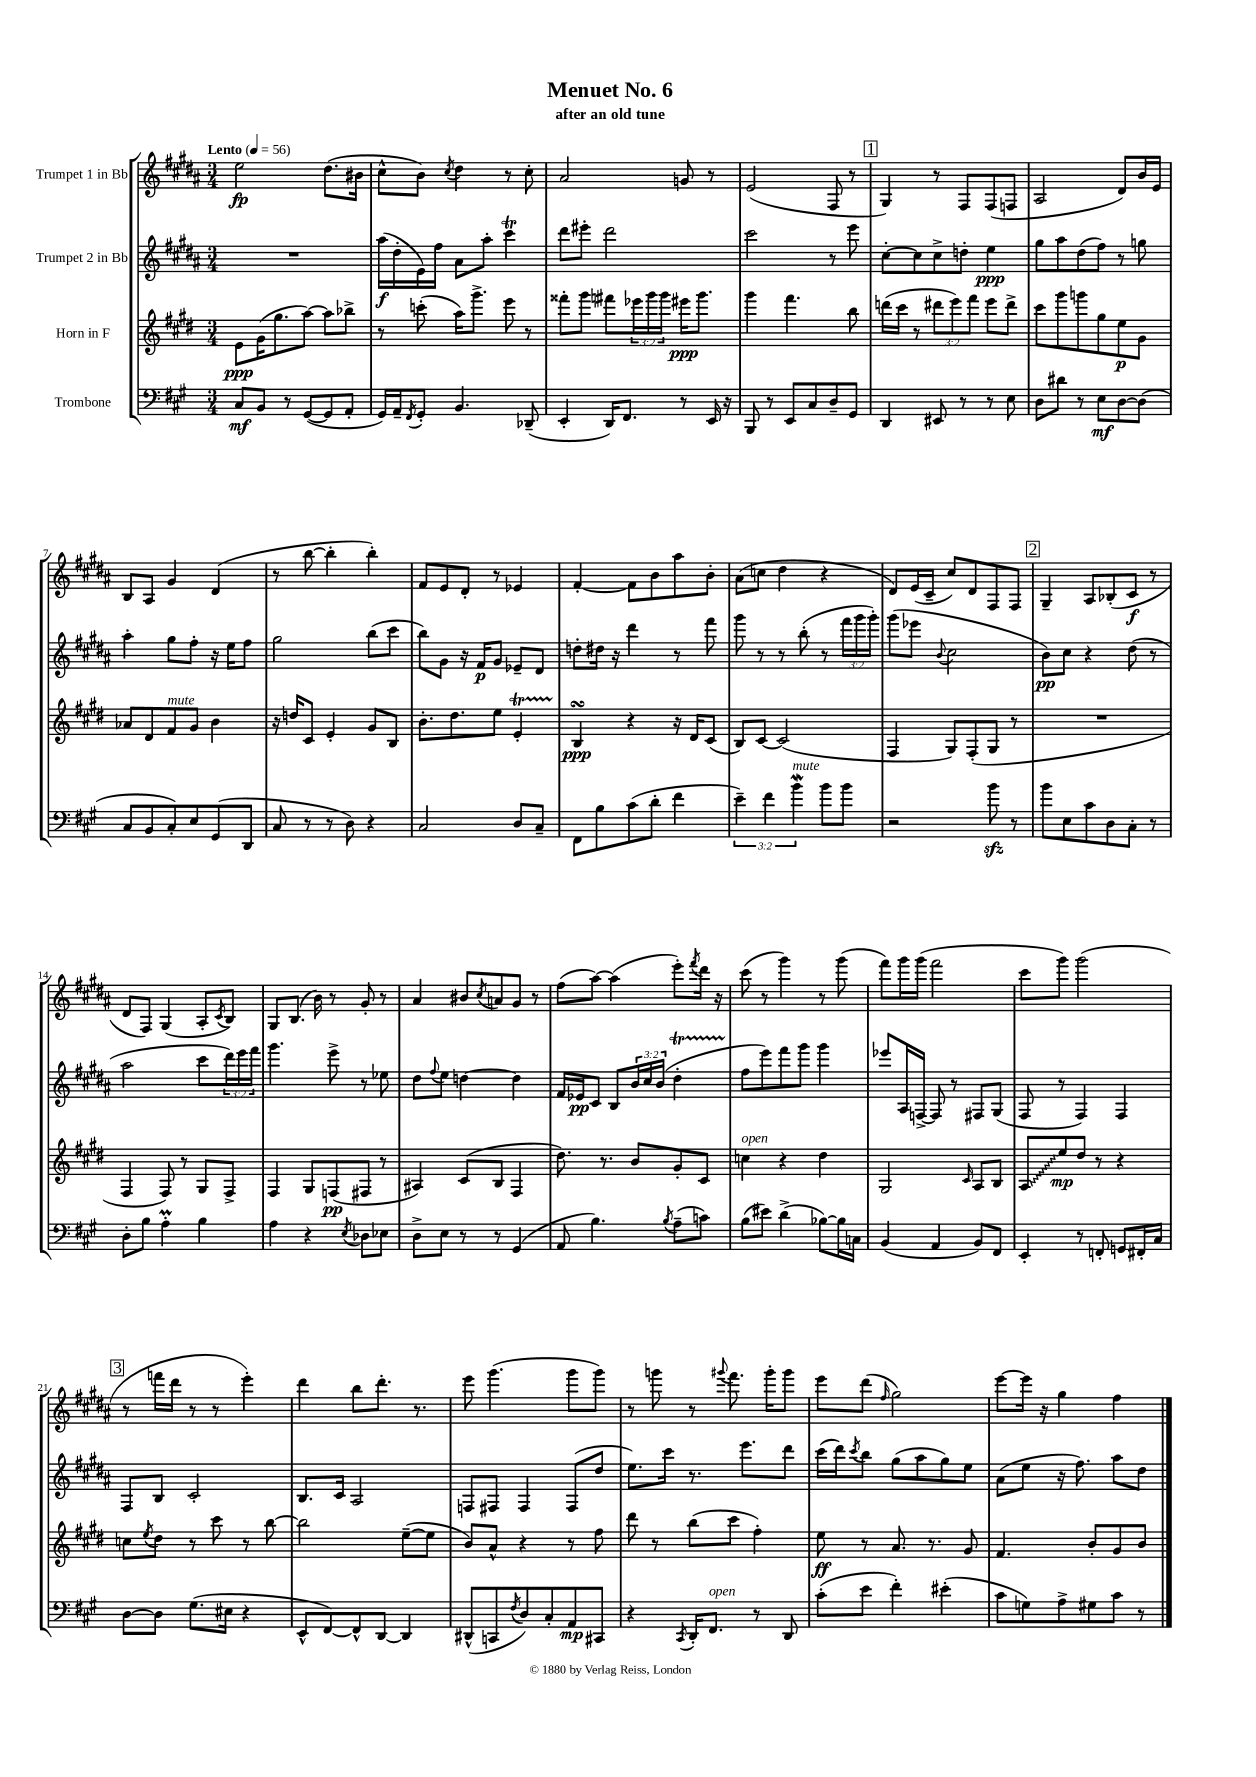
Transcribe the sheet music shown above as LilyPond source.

\header { title = "Menuet No. 6" subtitle = "after an old tune" }
<<
\new StaffGroup <<
\new Staff = "s0" \with { instrumentName = "Trumpet 1 in Bb" } {
    \clef treble \key b \major \numericTimeSignature \time 3/4 \tempo "Lento" 4 = 56
    e''2\fp dis''8.( bis'16 |
    cis''8-^ b'8) \acciaccatura { cis''8 } dis''4 r8 cis''8-. |
    ais'2 g'8 r8 |
    e'2( fis8 r8 |
    \mark \markup { \box "1" } gis4) r8 fis8 fis8( f8 |
    ais2 dis'8) b'16 e'16 |
    b8 ais8 gis'4 dis'4( |
    r8 b''8~ b''4-. b''4-.) |
    fis'8 e'8 dis'8-. r8 ees'4 |
    fis'4~-. fis'8 b'8 ais''8 b'8-. |
    ais'8( c''8 dis''4 r4 |
    dis'8) e'16( cis'16-- cis''8) dis'8 fis8 fis8 |
    \mark \markup { \box "2" } gis4-- ais8 bes8-.( cis'8\f r8 |
    dis'8 fis8) gis4( ais8-. \acciaccatura { cis'8 } b8) |
    gis8 b8.( b'16) r8 gis'8-. r8 |
    ais'4 bis'8 \acciaccatura { cis''8 } a'8 gis'8 r8 |
    fis''8( ais''8~) ais''4( e'''8-.) \acciaccatura { fis'''8 } dis'''16 r16 |
    cis'''8( r8 gis'''4) r8 gis'''8( |
    fis'''8) gis'''16 gis'''16( fis'''2 |
    cis'''8 gis'''8) gis'''2( |
    \mark \markup { \box "3" } r8 f'''16 dis'''16 r8 r8 e'''4-.) |
    dis'''4 b''8 dis'''8.-. r8. |
    e'''8 gis'''4.( gis'''8 gis'''8) |
    r8 g'''8 r8 \appoggiatura { gis'''8 } fis'''8. gis'''16-. gis'''8 |
    e'''8 dis'''8( \grace { fis''16 } gis''2) |
    e'''8~ e'''16 r16 gis''4 fis''4 \bar "|." |
}
\new Staff = "s1" \with { instrumentName = "Trumpet 2 in Bb" } {
    \clef treble \key b \major \numericTimeSignature \time 3/4 \override Staff.TupletNumber.text = #tuplet-number::calc-fraction-text
    R2. |
    ais''16\f( dis''16-. e'16) fis''16 ais'8 ais''8-. cis'''4\trill |
    dis'''8 eis'''8-. dis'''2 |
    cis'''2 r8 e'''8 |
    \mark \markup { \box "1" } cis''8~-. cis''8 cis''8-> d''8-. e''4\ppp |
    gis''8 ais''8 dis''8( fis''8) r8 g''8 |
    ais''4-. gis''8 fis''8-. r16 e''16 fis''8 |
    gis''2 b''8( cis'''8 |
    b''8) gis'8 r16 fis'16\p gis'8 ees'8-- dis'8 |
    d''8-. dis''16 r16 dis'''4 r8 fis'''8 |
    gis'''8 r8 r8 b''8-.( r8 \tuplet 3/2 { fis'''16 gis'''16 gis'''16-.) } |
    gis'''8( ees'''8 \appoggiatura { b'8 } cis''2 |
    \mark \markup { \box "2" } b'8\pp) cis''8 r4 dis''8( r8 |
    ais''2 cis'''8 \tuplet 3/2 { dis'''16) e'''16 fis'''16 } |
    gis'''4. e'''8-> r8 ees''8 |
    dis''8 \appoggiatura { fis''8 } e''8 d''4~ d''4 |
    fis'16 ees'16\pp cis'8 b8 \tuplet 3/2 { b'16 cis''16 b'16( } dis''4-.\startTrillSpan |
    fis''8\stopTrillSpan e'''8) fis'''8 gis'''8 gis'''4 |
    ees'''8 ais16 f16~-> f8 r8 fis8 gis8( |
    fis8 r8 fis4) fis4 |
    \mark \markup { \box "3" } fis8 b8 cis'2-. |
    b8. cis'16 ais2 |
    f8 fis8 fis4 fis8( dis''8 |
    e''8.) cis'''16 r8. e'''8. dis'''8 |
    cis'''16( dis'''16) \acciaccatura { cis'''8 } b''8 gis''8( ais''8 gis''8) e''8 |
    ais'8( e''8 r16 fis''8.) ais''8 dis''8 \bar "|." |
}
\new Staff = "s2" \with { instrumentName = "Horn in F" } {
    \clef treble \key e \major \numericTimeSignature \time 3/4 \override Staff.TupletNumber.text = #tuplet-number::calc-fraction-text
    e'8\ppp gis'16( gis''8. a''8~) a''8 bes''8-> |
    r8 c'''8-.( a''16) gis'''8.-> e'''8 r8 |
    fisis'''8-. gis'''8 fis'''8 \tuplet 3/2 { ees'''16 gis'''16 gis'''16 } eis'''16\ppp gis'''8. |
    gis'''4 fis'''4. b''8 |
    \mark \markup { \box "1" } d'''16( cis'''16 r8 \tuplet 3/2 { dis'''8 e'''8) fis'''8 } e'''8 dis'''8-> |
    cis'''8 gis'''8 g'''8 gis''8 e''8\p gis'8 |
    aes'8 dis'8 fis'8^\markup { \italic "mute" } gis'8 b'4 |
    r16 d''16 cis'8 e'4-. gis'8 b8 |
    b'8.-. dis''8. e''8 e'4-.\startTrillSpan |
    b4\turn\stopTrillSpan\ppp r4 r16 dis'16 cis'8( |
    b8) cis'8~ cis'2( |
    fis4 gis8) fis8-.( gis8 r8 |
    \mark \markup { \box "2" } R2. |
    fis4 fis8) r8 gis8 fis8-> |
    fis4 gis8 f8\pp( fis8 r8 |
    ais4) cis'8( b8 fis4 |
    dis''8.) r8. b'8 gis'8-. cis'8 |
    c''4^\markup { \italic "open" } r4 dis''4 |
    gis2 \grace { cis'16 } a8 b8 |
    \once \override Glissando.style = #'zigzag a8\glissando e''8\mp dis''8 r8 r4 |
    \mark \markup { \box "3" } c''8 \acciaccatura { e''8 } dis''8 r8 cis'''8 r8 b''8~ |
    b''2 e''8~--( e''8 |
    b'8) a'8-^ r4 r8 fis''8 |
    dis'''8 r8 b''8( cis'''8 fis''4-.) |
    e''8\ff r8 a'8. r8. gis'8 |
    fis'4. b'8-. gis'8 b'8 \bar "|." |
}
\new Staff = "s3" \with { instrumentName = "Trombone" } {
    \clef bass \key a \major \numericTimeSignature \time 3/4 \override Staff.TupletNumber.text = #tuplet-number::calc-fraction-text
    cis8\mf b,8 r8 gis,8~( gis,8 a,8-. |
    gis,16) a,16-- \acciaccatura { fis,8 } gis,8-. b,4. des,8--( |
    e,4-. d,16) fis,8. r8 e,16 r16 |
    b,,8 r8 e,8 cis8 d8-- gis,8 |
    \mark \markup { \box "1" } d,4 eis,8 r8 r8 e8 |
    d8 dis'8 r8 e8\mf d8~ d8( |
    cis8 b,8 cis8-.) e8 gis,8( d,8 |
    cis8 r8 r8 d8) r4 |
    cis2 d8 cis8-- |
    fis,8 b8 cis'8( d'8-. fis'4 |
    \tuplet 3/2 { e'4--) fis'4 b'4\mordent^\markup { \italic "mute" } } b'8 b'8 |
    r2 b'8\sfz r8 |
    \mark \markup { \box "2" } b'8 e8 cis'8 d8 cis8-. r8 |
    d8-. b8 a4-.\prall b4 |
    a4 r4 \acciaccatura { e8 } des8 ees8 |
    d8-> e8 r8 r8 gis,4( |
    a,8 b4.) \acciaccatura { b8 } a8--( c'8) |
    b8( eis'8) d'4->( bes8~) bes16 c16 |
    b,4( a,4 b,8) fis,8 |
    e,4-. r8 f,8-. g,8 fis,16-. cis16 |
    \mark \markup { \box "3" } d8~ d8 gis8.( eis16 r4 |
    e,8-^ fis,8~) fis,8-^ d,8~ d,4 |
    dis,8-^( c,8 \acciaccatura { fis8 } d8) cis8-. a,8\mp cis,8 |
    r4 \acciaccatura { cis,8 } d,16-. fis,8.^\markup { \italic "open" } r8 d,8 |
    cis'8-.( e'8 fis'4-.) eis'4-.( |
    cis'8 g8) a8-> gis8 cis'8 r8 \bar "|." |
}
>>
>>
